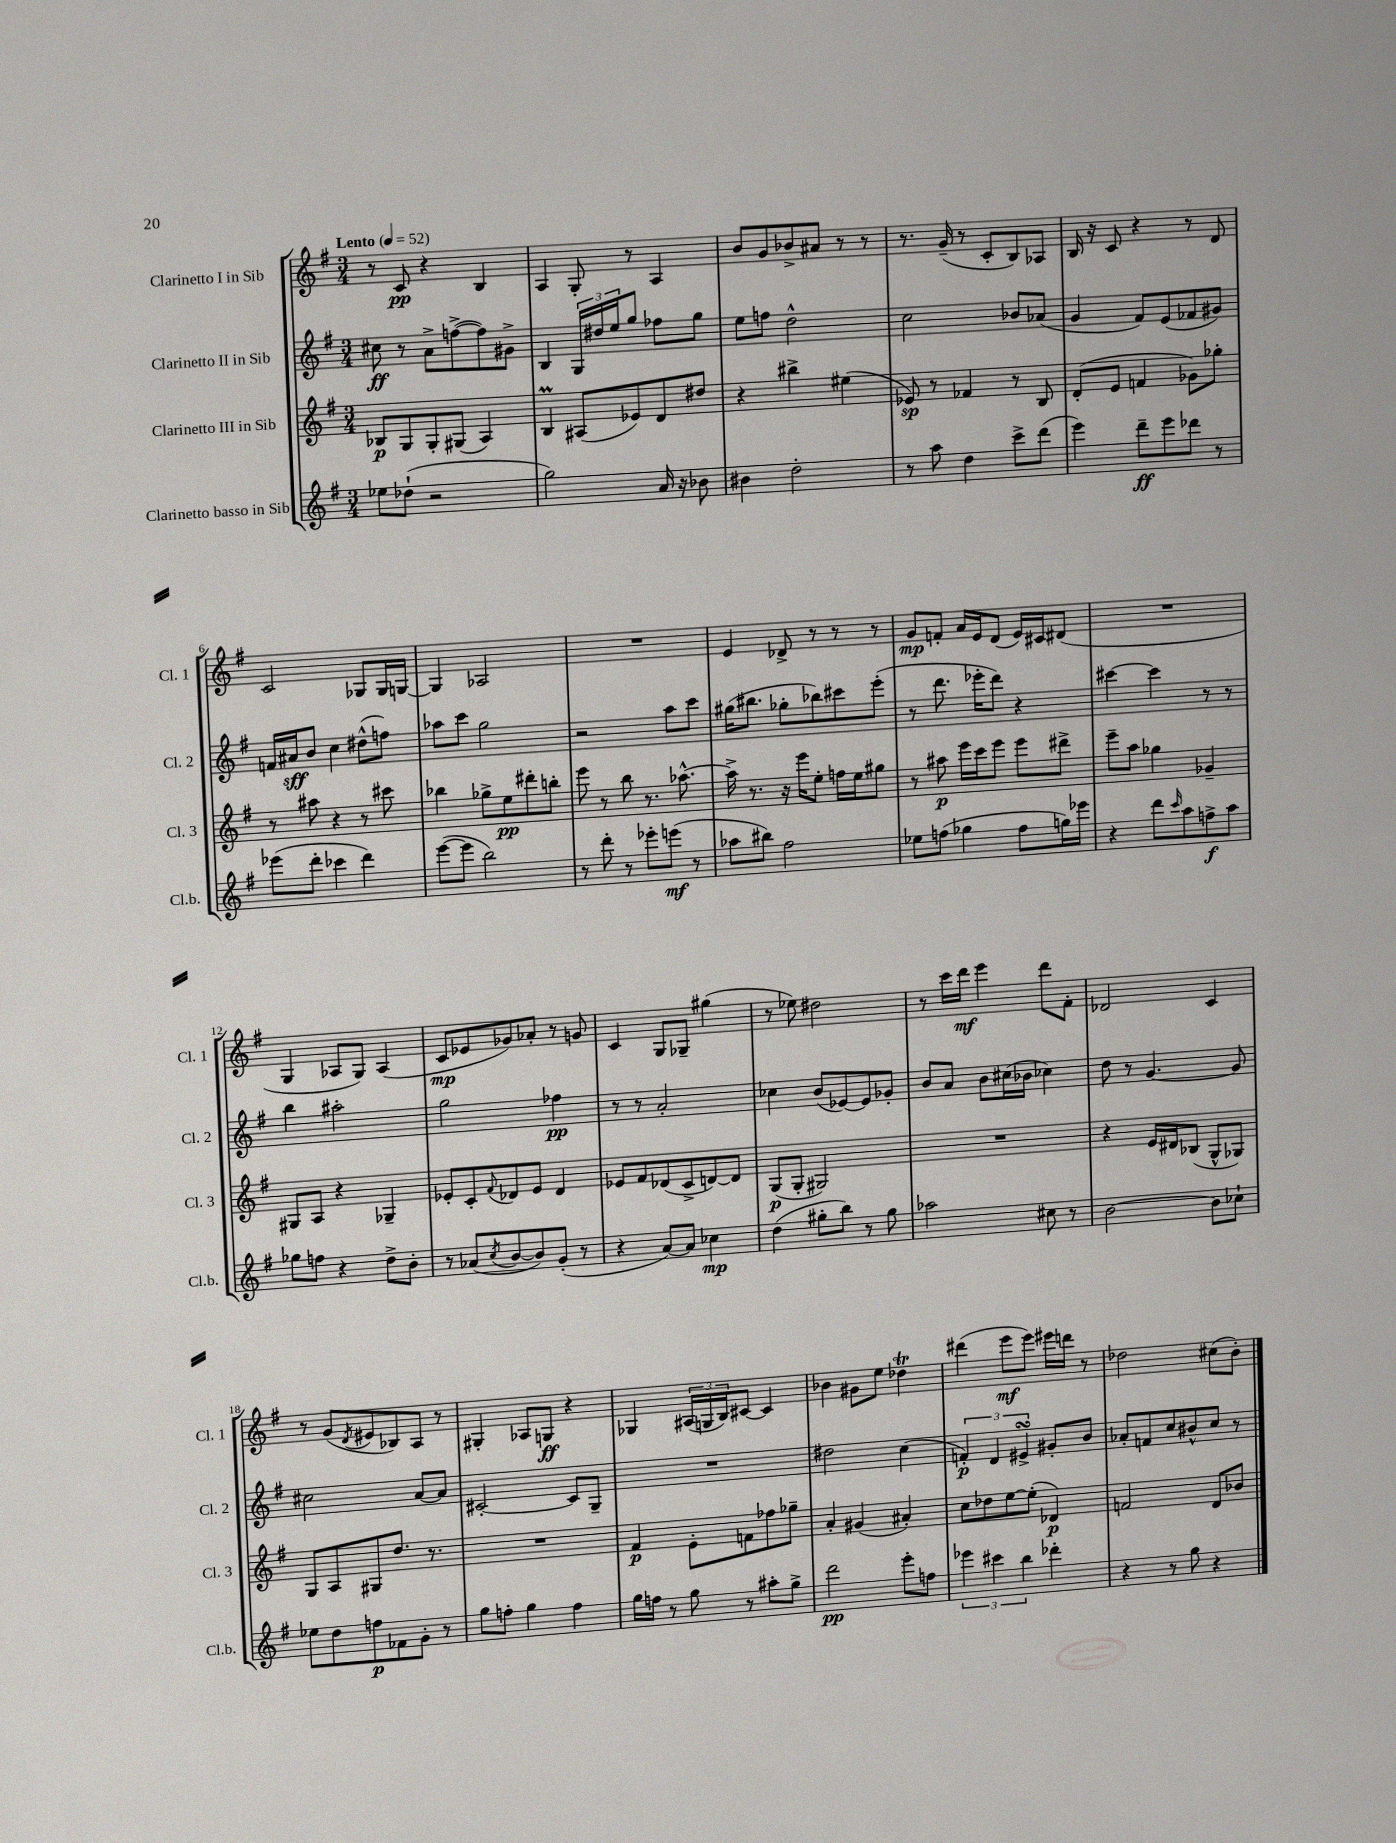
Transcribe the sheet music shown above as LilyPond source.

<<
\new StaffGroup <<
\new Staff = "s0" \with { instrumentName = "Clarinetto I in Sib" shortInstrumentName = "Cl. 1" } {
    \clef treble \key g \major \numericTimeSignature \time 3/4 \tempo "Lento" 4 = 52
    r8 c'8\pp r4 b4 |
    a4 g8-. r8 a4 |
    b'8 g'8 bes'8-> ais'8 r8 r8 |
    r8. g'16--( r8 c'8-. b8) aes8 |
    b16 r16 c'8 r4 r8 d'8 |
    c'2 ges8 ges16 g16~ |
    g4 aes2 |
    R2. |
    e'4 des'8-> r8 r8 r8 |
    g'8\mp f'8-. a'16 e'16 d'8( e'16) cis'16 dis'8( |
    R2. |
    g4 aes8 g8) aes4( |
    c'8\mp ees'8 ges'8) aes'8-. r8 g'8 |
    c'4 g8 ges8-- gis''4( |
    r8 ees''8) dis''2 |
    r8 c'''16 d'''16\mf e'''4 d'''8 fis'8-. |
    des'2 c'4 |
    r8 g'8( \acciaccatura { d'8 } eis'8 bes8) a8 r8 |
    gis4-. aes8 g8\ff r4 |
    ges4 \tuplet 3/2 { ais16( g16 b16) } cis'8~ cis'4 |
    bes'4 gis'8 e''8 des''4\trill |
    dis'''4( e'''8\mf e'''8) eis'''16 d'''16 r8 |
    des''2 cis''8( b'8-.) \bar "|." |
}
\new Staff = "s1" \with { instrumentName = "Clarinetto II in Sib" shortInstrumentName = "Cl. 2" } {
    \clef treble \key g \major \numericTimeSignature \time 3/4
    cis''8\ff r8 a'8-> f''8~->( f''8) gis'8-> |
    b4 \tuplet 3/2 { g16 dis''16 e''16 } g''8 fes''8 g''8 |
    e''8 f''8 d''2-^ |
    c''2 bes'8 aes'8( |
    g'4 fis'8) e'8( fes'8 gis'8) |
    f'16 ais'16\sff b'8 c''4 dis''8-^( f''8) |
    aes''8 c'''8 g''2 |
    r2 a''8 c'''8 |
    gis''16( bis''8. ges''8-. bes''8) cis'''8 e'''8-.( |
    r8 d'''8. ees'''16-. d'''8) r4 |
    cis'''4~ cis'''4 r8 r8 |
    b''4 ais''2-. |
    g''2 fes''4\pp |
    r8 r8 a'2-. |
    ces''4 b'8( ees'8~) ees'8 ges'8-. |
    b'8 a'8 b'8 cis''16( bes'16 ces''4) |
    d''8 r8 g'4.~ g'8 |
    cis''2 a'8~ a'8 |
    cis'2~-. cis'8 g8-- |
    R2. |
    dis''2 c''4( |
    \tuplet 3/2 { f'4-.\p) d'4 eis'4->\turn } gis'8-. b'8 |
    aes'8-. f'8 c''8 bis'8-^ c''8 r8 \bar "|." |
}
\new Staff = "s2" \with { instrumentName = "Clarinetto III in Sib" shortInstrumentName = "Cl. 3" } {
    \clef treble \key g \major \numericTimeSignature \time 3/4
    bes8\p g8 g8-. gis8( a4) |
    b4\prall ais8( ees'8) d'8 dis''8 |
    r4 bis''4-> eis''4( |
    ees'8\sp) r8 fes'4 r8 b8 |
    d'8-.( e'8 f'4 ges'8) ges''8-. |
    r8 ais''8 r4 r8 cis'''8 |
    bes''4 ges''8-> e''8\pp dis'''8-. b''8-. |
    e'''8 r8 b''8 r8. aes''8.~-^ |
    aes''16-> r8. r16 e'''16 e''8-. f''16 e''16 gis''8 |
    r8 ais''8\p e'''16 c'''16 e'''8 e'''8 dis'''8-> |
    e'''8-- a''8 ges''4 ges'4-- |
    gis8 a8 r4 ges4-- |
    ees'8-. c'8-. \appoggiatura { fis'8 } des'8 ees'8 des'4 |
    ees'8 fis'8 des'8( c'8-> d'8~) d'8 |
    g8\p( g8-. gis2) |
    R2. |
    r4 e'16 dis'16 bes8( g8-^ ges8) |
    g8 a8 gis8 d''8. r8. |
    R2. |
    fis'4\p e'8-. f'8 fes''8 ges''8-- |
    a'4-. gis'4( ais'4-.) |
    c''8 des''8 e''8~ e''8-.( des'4\p) |
    f'2 d'8 bes'8 \bar "|." |
}
\new Staff = "s3" \with { instrumentName = "Clarinetto basso in Sib" shortInstrumentName = "Cl.b." } {
    \clef treble \key g \major \numericTimeSignature \time 3/4
    ees''8 des''8-!( r2 |
    g''2) a'16 r16 bes'8 |
    bis'4 d''2-. |
    r8 a''8 d''4 c'''8-> d'''8( |
    e'''4) d'''8--\ff e'''8 des'''8 r8 |
    ees'''8( d'''8-. ces'''4 d'''4) |
    e'''8~( e'''8 b''2) |
    r8 d'''8-. r8 ees'''8-. e'''8\mf( r8 |
    aes''8 bis''8) fis''2 |
    ees''8 f''8( ges''4 f''8 g''16) ees'''16 |
    r4 d'''8 \grace { c'''16 } a''8 f''8->\f a''8 |
    ges''8 f''8 r4 d''8-> b'8-. |
    r8 aes'8( \acciaccatura { c''8 } b'8~ b'8) g'8-.( r8 |
    r4 a'8~) a'8 ces''4\mp |
    d''4( gis''8-. b''8) r8 gis''8 |
    aes''2 cis''8 r8 |
    b'2~ b'8 ces''8-! |
    ees''8 d''8 f''8\p fes'8 g'8-. r8 |
    g''8 f''8-. g''4 f''4 |
    g''16 f''16 r8 g''8 r8 ais''8-. g''8-> |
    d'''2\pp e'''8-. f''8 |
    \tuplet 3/2 { ees'''4 cis'''4 b''4 } des'''4-. |
    r4 r8 g''8 r4 \bar "|." |
}
>>
>>
